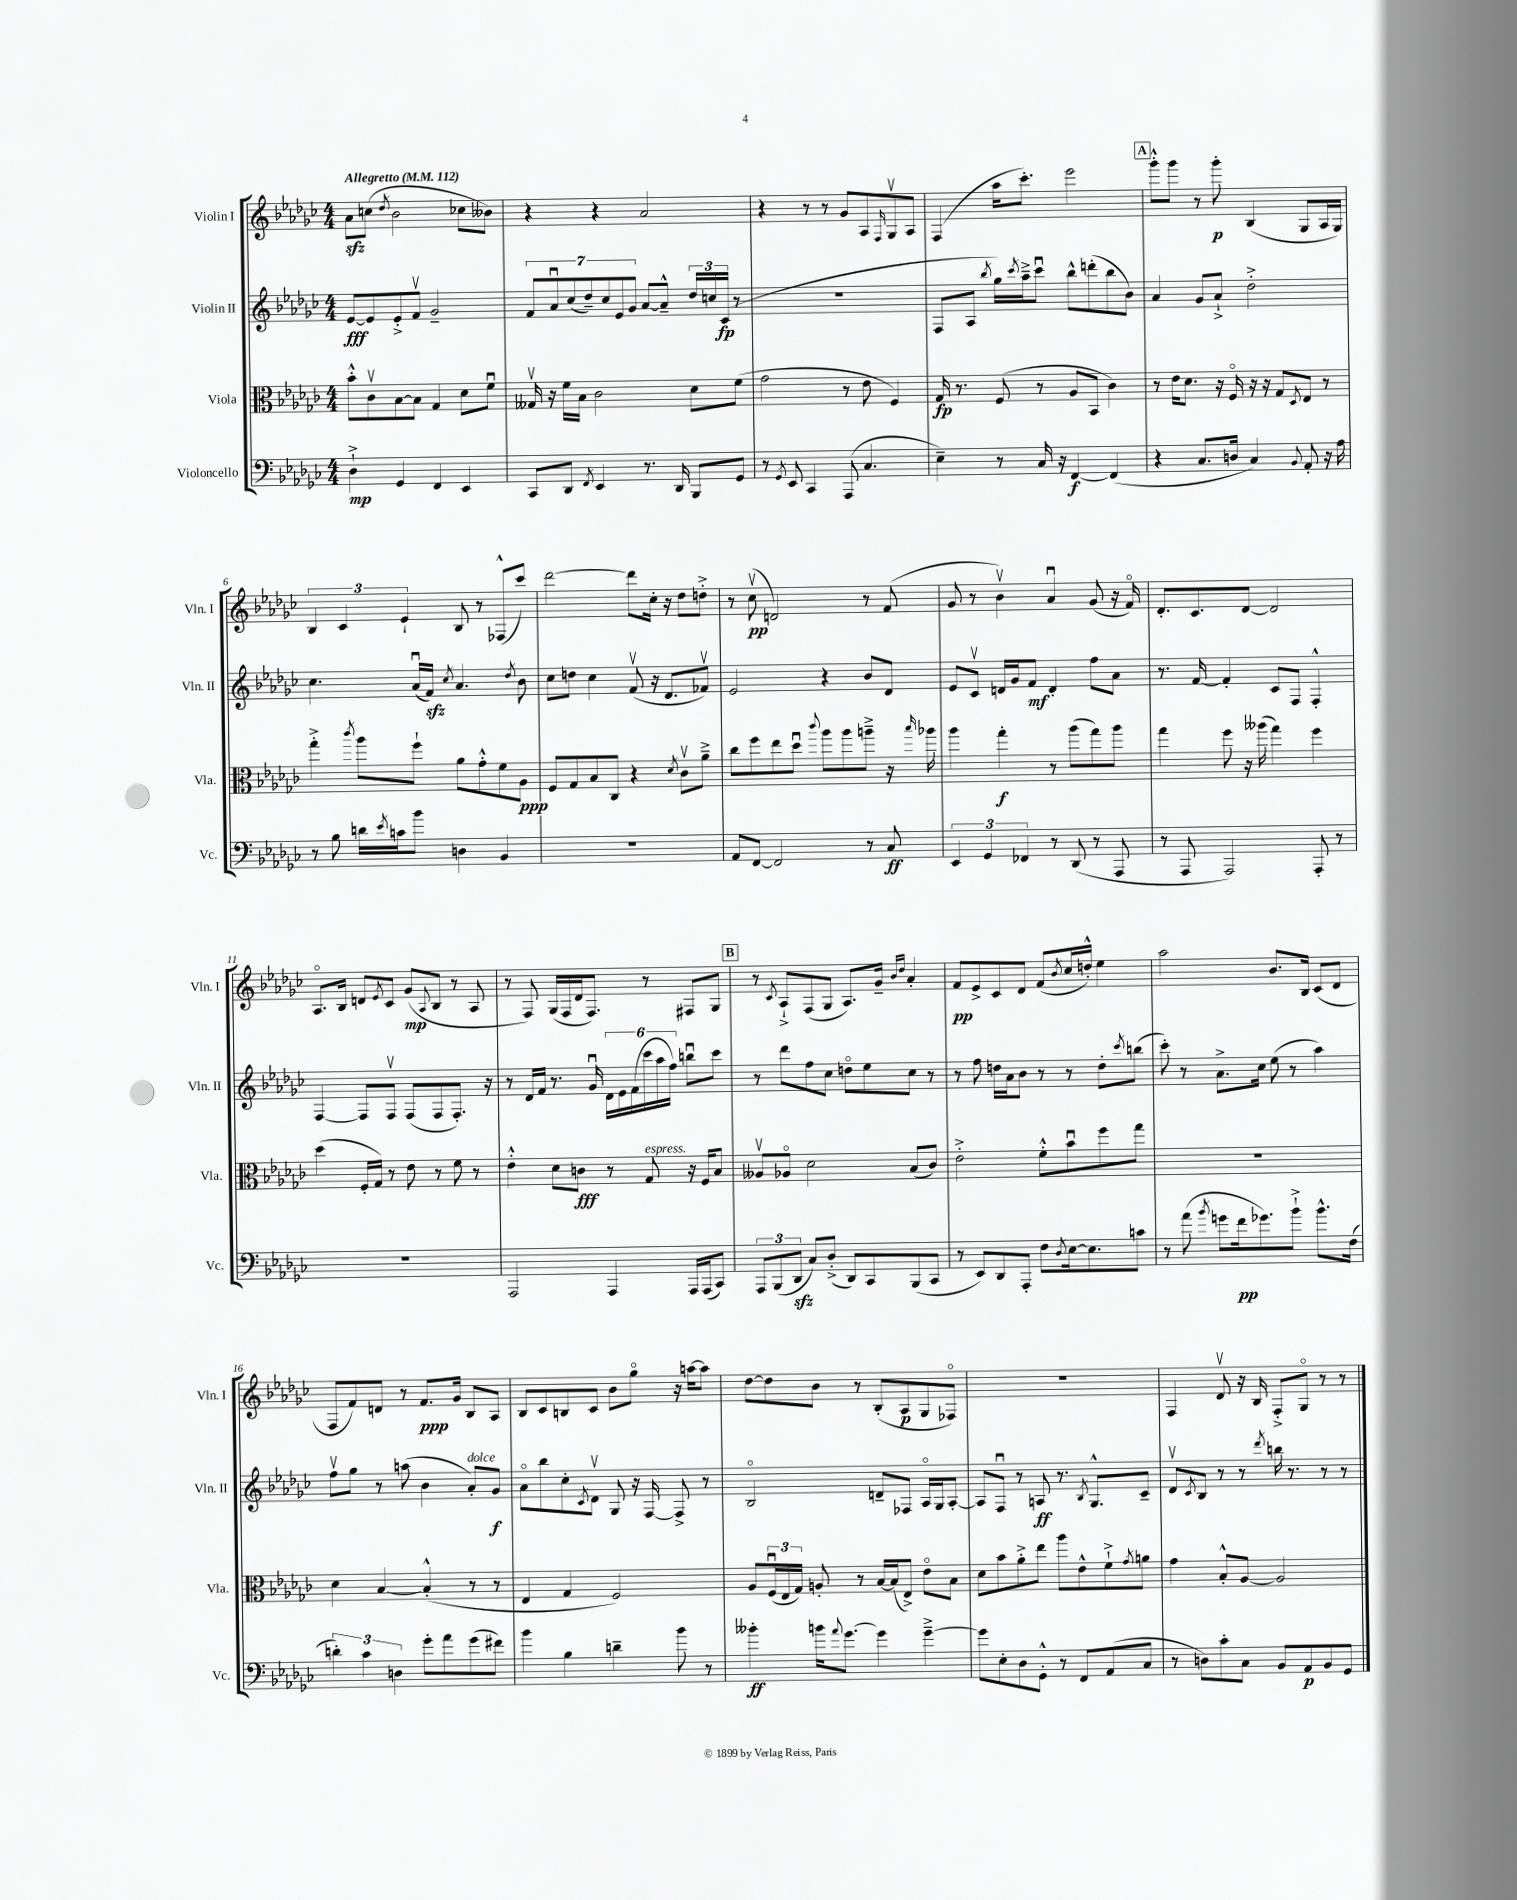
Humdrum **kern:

**kern	**kern	**kern	**kern
*staff4	*staff3	*staff2	*staff1
*clefF4	*clefC3	*clefG2	*clefG2
*k[b-e-a-d-g-c-]	*k[b-e-a-d-g-c-]	*k[b-e-a-d-g-c-]	*k[b-e-a-d-g-c-]
*M4/4	*M4/4	*M4/4	*M4/4
*MM112	*MM112	*MM112	*MM112
4D-`^	8b-'^^	[8e-	8a-
.	8c-v	8e-]	(8cc
.	.	.	8qdd-
4GG-	[8B-	8e-'^	2b-
.	8B-]	8fv	.
4FF	4G-	2g-~	.
4EE-	8d-	.	8cc-
.	8fu	.	8b--)
=	=	=	=
8CC-	16G--v	14f	4r
.	16r	.	.
.	.	14a-u	.
8DD-	16f	.	.
.	.	(14cc-	.
.	16B-	.	.
.	.	14dd-~)	.
8qFF	.	.	.
4EE-	2c-	.	4r
.	.	14cc-	.
.	.	14e-	.
.	.	14g-	.
8.r	.	[8a-	2a-
.	.	8a-~^^]	.
16DD-	.	.	.
8BBB-	8d-	24dd-	.
.	.	24cc	.
.	.	(24c-	.
8GG-	(8f	8r	.
=	=	=	=
8r	2g-	1r	4r
8qGG-	.	.	.
8EE-	.	.	.
4CC-	.	.	8r
.	.	.	8r
(8AAA-	8r	.	8g-
4.C-	8e-	.	8A-
.	.	.	16qqF
.	4F)	.	8G-v
.	.	.	8A-
=	=	=	=
4E-~)	16G-	8F	(4F
.	8.r	.	.
.	.	8A-	.
.	.	8qbb-	.
8r	(8F	16gg-)	16aa-
.	.	8qccc-	.
.	.	16aa-~^	8.ccc-')
16C-	8r	8ccc-u	.
16r	.	.	.
[4FF	8A-	8bb-^^	2eee-
.	8BB-	(8ddd'	.
(4FF]	4c-)	8bb-	.
.	.	8b-)	.
=	=	=	=
4r	8r	4a-	8ggg-'^^
.	16e-	.	8ggg-
.	8.d-	.	.
8.C-	.	8g-	8r
.	16r	8a-`^	8ggg-'
16D	16Fo	.	.
4C-)	16r	2dd-'^	(4B-
.	16r	.	.
.	8G-	.	.
8qqBB-	8qD-	.	.
8AA-'	8E-	.	8G-
16r	8r	.	16A-
16A-	.	.	16G-)
=	=	=	=
8r	4gg-'^	4.cc-	6B-
8B-	.	.	.
.	.	.	6c-
.	8qccc-	.	.
16d	8aa-	.	.
8qe-	.	.	.
16c	.	.	.
.	.	.	6e-`
8b-	8ff`	(16a-u	.
.	.	16f)	.
.	.	8qcc-	.
4D	8a-	4.a-	8B-
.	8g-'^^	.	8r
4BB-	8f	.	(8F-^^
.	.	8qdd-	.
.	8A-	8b-	8ccc-)
=	=	=	=
1r	8F	8cc-	[2ddd-
.	8G-	8dd	.
.	8B-	4cc-	.
.	8C-	.	.
.	4r	(8fv	8ddd-]
.	.	16r	16cc-'
.	.	8.d-	16r
.	8qd-	.	.
.	8c-v	.	8dd-
.	8a-~^	8f-v)	8dd'^
=	=	=	=
8AA-	8cc-	2e-	8r
[8FF	8ff	.	(8cc-v
2FF]	8ee-	.	2d)
.	8dd-u	.	.
.	8qqccc-	.	.
.	8aa-	4r	.
.	8aa-	.	.
8r	8aa~^	8b-	8r
8C-	16r	8d-	(8f
.	16qqbb-	.	.
.	16aa-	.	.
=	=	=	=
6EE-	4aa-	8e-	8g-
.	.	8c-v	8r
6GG-	.	.	.
.	4gg-'	16d	4b-v)
.	.	16g-	.
6FF-	.	.	.
.	.	8f	.
8r	8r	4d'	4a-u
(8DD-	(8aa-	.	.
8r	8gg-)	8ff	(8g-
8AAA-	8aa-	8a-	16r
.	.	.	16fo)
=	=	=	=
8r	4gg-	8.r	8.d-'
8AAA-	.	.	.
.	.	[16f	8.c-
2AAA-)	8ff	4f']	.
.	16r	.	[8d-
.	(16aa--	.	.
.	4gg-)	8c-	2d-]
.	.	8F	.
8AAA-'	4ff	4F'^^	.
8r	.	.	.
=	=	=	=
1r	(4dd-	[4F	8.A-o
.	.	.	16B-
.	16F'	8F]	8d
.	16G-)	.	.
.	.	.	8qe-
.	8r	8Fv	8c-
.	8e-	(8F	(8g-
.	.	.	8qqA-
.	8r	8F	8B-
.	8f	8.F')	8r
.	8r	.	8A-
.	.	16r	.
=	=	=	=
2AAA-	4e-'^^	8r	8r
.	.	16d-	8F)
.	.	16f	.
.	8d-	8.r	(16G-
.	.	.	16F
.	8c	.	16d-
.	.	16g-u	8.F)
4AAA-	8r	24d-	.
.	.	24e-	.
.	.	(24f	.
.	8G-	24ccc-	8r
.	.	24aa-	.
.	.	24ff)	.
16AAA-	16r	8bbu	8F#
(16AAA-	16F	.	.
8CC-)	8B-	8ccc-	8G-
=	=	=	=
12AAA-	8A--v	8r	8r
(12BBB-	.	.	.
.	.	.	8qc-
.	8A-o	8ddd-	8A-`^
12DD-	.	.	.
8C-)	2d-	8ff	(8F
(8D-'^	.	8cc-	8G-
8DD-)	.	8ddo	8.A-)
8CC-	.	8ee-	.
.	.	.	16g-~
.	.	.	16qqb-
.	.	.	16qqdd-
(8BBB-	(8B-	8cc-	4a-'
8CC-	8c-)	8r	.
=	=	=	=
8r	2e-'^	8r	8f
8EE-)	.	8ff	8e-^
8DD-	.	16dd	8c-
.	.	16a-	.
8AAA-'	.	8b-	8d-
8F	8f'^^	8r	(8f
8qD-	.	.	8qb-
[16E-	8b-u	8r	16cc-
8.E-]	.	.	16dd'^^)
.	8ff	8dd'	4ee-
.	.	8qccc-	.
8c	8gg-	(8bb	.
=	=	=	=
8r	1r	8ccc-')	2aa-
(8a-	.	8r	.
8qb-	.	.	.
8g	.	8.a-^	.
16f	.	.	.
8.g-)	.	16cc-	.
.	.	(8ee-	8.b-
8b-`^	.	8r	.
.	.	.	16B-
8.b-^^	.	4aa-)	(8c-
.	.	.	8d-
(16F	.	.	.
=	=	=	=
6d')	4d-	8ffv	8F
.	.	8gg-	8f)
6c-	.	.	.
.	[4B-	8r	8d
6D	.	.	.
.	.	(8aa	8r
8g-'	(4B-'^^]	4b-	8.f
8a-	.	.	.
.	.	.	16g-
(8g-	8r	8a-')	8B-
8f#)	8r	8g-	8A-
=	=	=	=
4b-	4E-	8a-o	8B-
.	.	8bb-	8c-
4B-	4G-	8cc-'	8B
.	.	8qc-	.
.	.	8d-v	8c-
4d~	2F)	8G-	8b-
.	.	16r	8gg-o
.	.	[16F	.
8b-	.	8F^]	16r
.	.	.	[16aa
8r	.	8r	8aa]
=	=	=	=
4b--'	8A-	2B-o	[8dd-
.	(24Fu	.	8dd-]
.	24E-	.	.
.	24G-)	.	.
16b	8A'	.	8b-
8qqa-	.	.	.
[8.g-	.	.	.
.	8r	.	8r
4g-]	[16B-	8d~	(8B-'
.	(16B-]	.	.
.	8E-^)	8F-	8A-
[4g-~^	8e-o	16A-o	8G-
.	.	16G-	.
.	8B-	[8A-'	8F-o)
=	=	=	=
8g-]	8d-	8A-]	1r
8E-'	8b-	8Fu	.
8D-	8a-'^	8r	.
8GG-'^^	8ee-	8A	.
8r	8aa-	8.r	.
8FF	8e-^^	.	.
.	.	8qB-	.
.	.	8.G-^^	.
(8AA-	8f`^	.	.
.	8qg-	.	.
8C-	8a	8c-~	.
=	=	=	=
8r	4g-	8d-v	4F
.	.	8qc-	.
8D)	.	8B-	.
8c-'	8B-'^^	8r	8d-v
8C-	[8A-	8r	16r
.	.	.	16B-
.	.	8qddd-	.
8BB-	2A-]	16bb	8F'^
.	.	8.r	.
8AA-	.	.	8G-o
8BB-	.	8r	8r
8GG-	.	8r	8r
==	==	==	==
*-	*-	*-	*-
